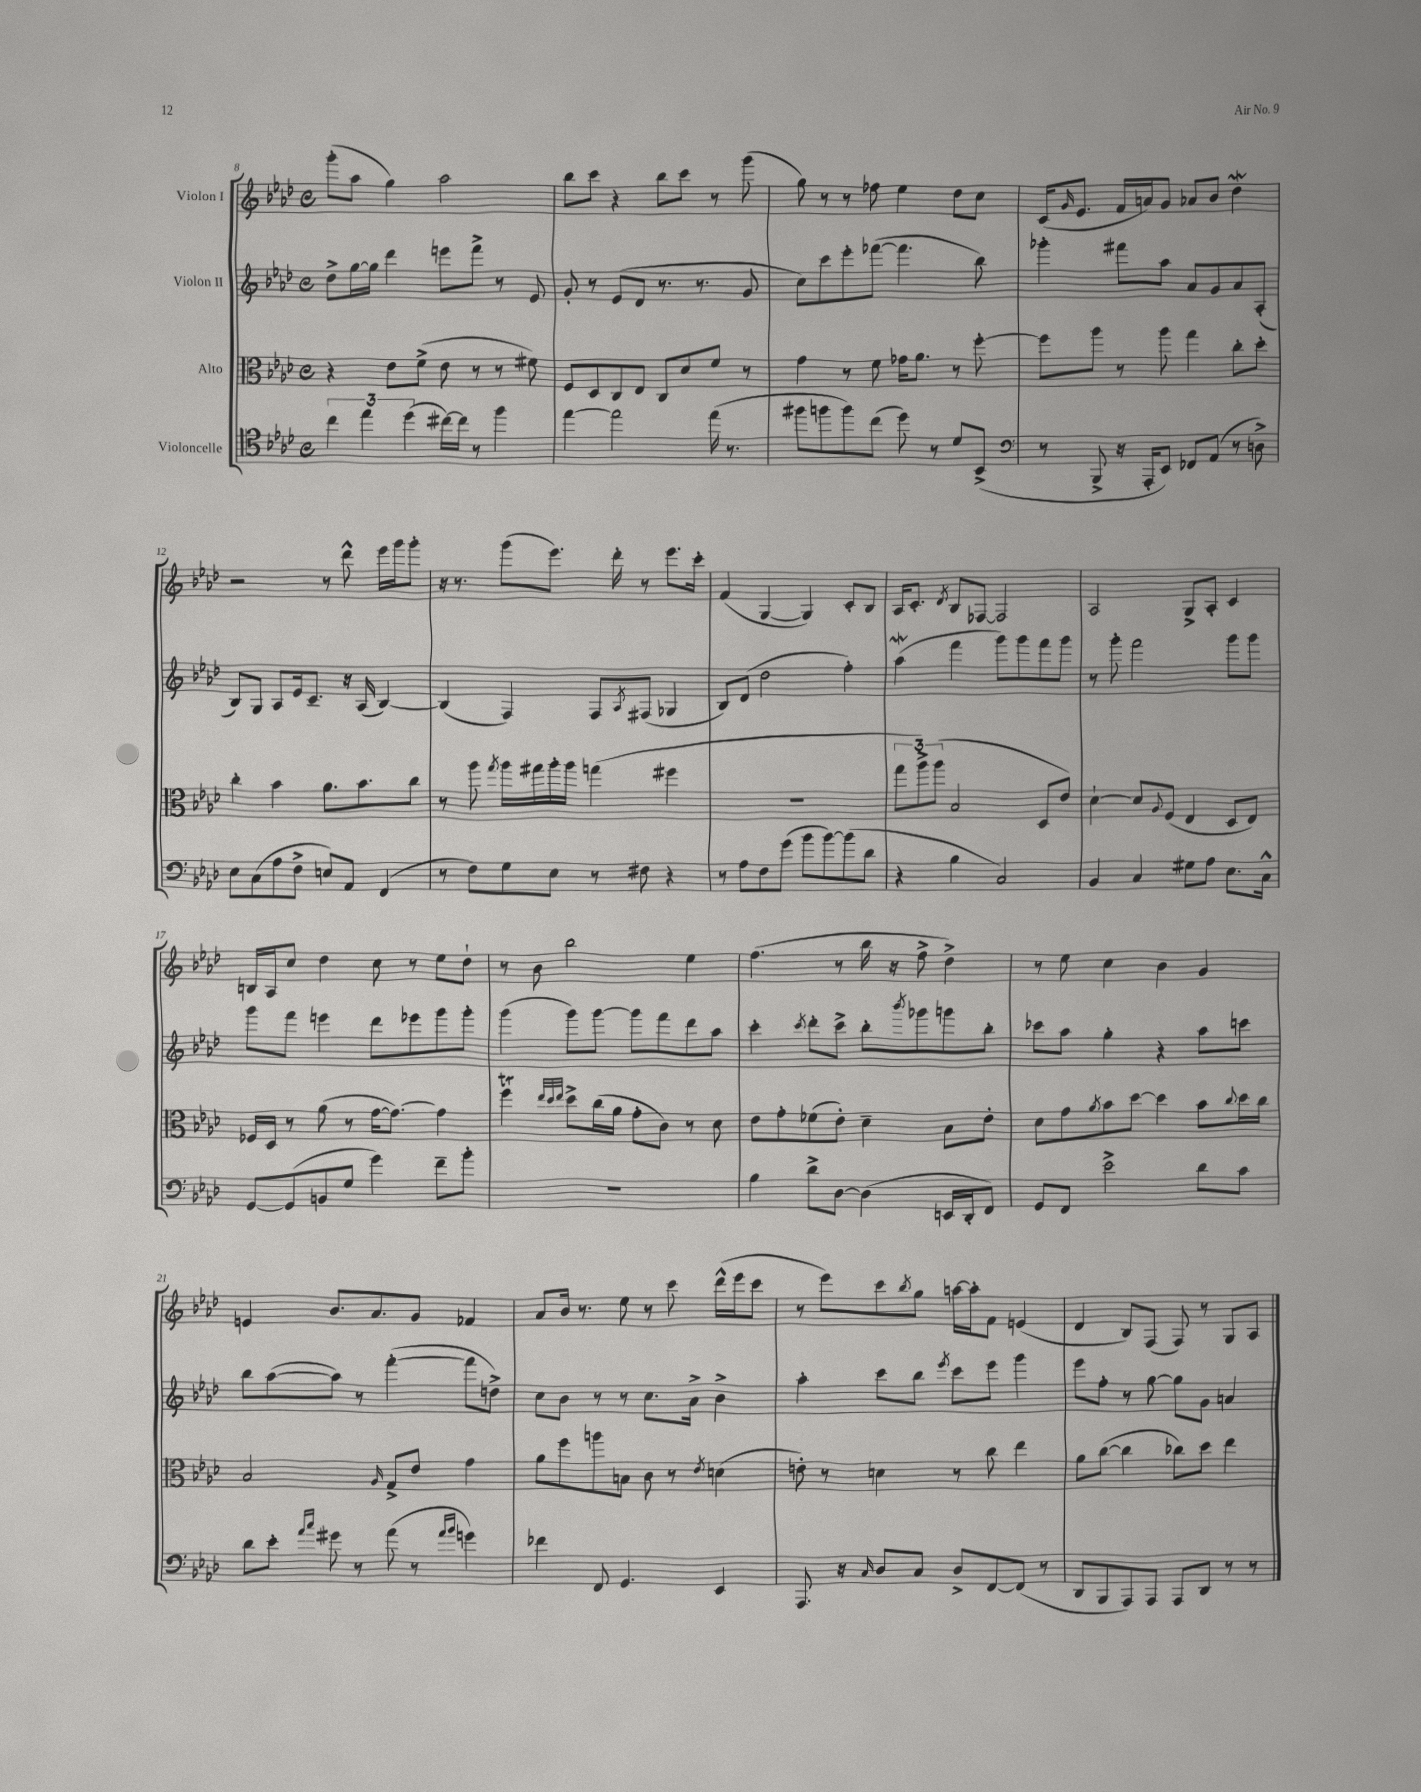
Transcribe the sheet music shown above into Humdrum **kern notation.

**kern	**kern	**kern	**kern
*staff4	*staff3	*staff2	*staff1
*clefC4	*clefC3	*clefG2	*clefG2
*k[b-e-a-d-]	*k[b-e-a-d-]	*k[b-e-a-d-]	*k[b-e-a-d-]
*M4/4	*M4/4	*M4/4	*M4/4
*met(c)	*met(c)	*met(c)	*met(c)
6cc\	4r	8dd-^\L	(8ggg'\L
.	.	[16gg\L	8aa-\J
6ee-\	.	.	.
.	.	16gg\]JJ	.
.	8e-\L	4ddd-\	4gg\)
(6dd-\	.	.	.
.	(8f^\J	.	.
[16cc#\LL)	8e-\	8eee\L	2aa-\
16cc#\]JJ	.	.	.
8r	8r	8fff^\J	.
4ff\	8r	8r	.
.	8f#\)	8e-/	.
=	=	=	=
[4ee-\	8F/L	8g'/	8bb-\L
.	8D-/	8r	8ccc\J
2ee-\]	8C/	(8e-/L	4r
.	8E-/J	8d-/J	.
.	8C/L	8.r	8bb-\L
.	8d-/	.	8ccc\J
.	.	8.r	.
(16ee-\	8f/J	.	8r
8.r	.	.	.
.	8r	8g/	(8ggg\
=	=	=	=
8ff#\L	4g\	8cc\L)	8gg\)
8ff\	.	8ccc\	8r
8ff\)	8r	8eee-'\	8r
(8cc\J	8f\	([8fff-\J	8ff-\
8dd-\)	16g-\LK	4.fff-\]	4ee-\
.	8.a-\J	.	.
8r	.	.	.
8d-/L	8r	.	8dd-\L
(8BB-^/J	[8ff'\	8bb-\)	8cc\J
=	=	=	=
*clefF4	*	*	*
8r	8ff\]L	4ggg-'\	(16c/LK
.	.	.	16qqg/
.	.	.	8.e-/J
8BBB-^/	8aa-\J	.	.
16r	8r	8fff#\L	16f/LL
16AAA-'/LK	.	.	16a/J)
8EE-/J)	8aa-\	8aa-\J	8g/J
8FF-/L	4gg\	8a-/L	8a-/L
(8AA-/J	.	8g/	8b-/J
8r	8cc'\L	8a-/	4dd-\
8D^\)	8dd-'\J	(8A-'/J	.
=	=	=	=
8E-\L	4cc'\	8B-/L)	2r
(8C\	.	8G/J	.
8A-\	4b-\	8A-/L	.
8F^\J	.	16e-/k	.
.	.	8.c~/J	.
8E/L)	8.a-\L	.	8r
8AA-/J	.	16r	8ddd-^^\
.	8.b-\	(16A-/	.
(4FF/	.	[4B-/)	16eee-\LL
.	.	.	16ggg\J
.	8cc\J	.	8ggg'\J
=	=	=	=
8r	8r	(4B-/]	16r
.	.	.	8.r
8F\L)	8aa-\	.	.
.	8qgg/	.	.
8G\	16aa-\LL	4F/)	(8ggg\L
.	16gg#\	.	.
8E-\J	16aa-'\	.	8.eee-\J)
.	16aa-\JJ	.	.
8r	(4gg\	8F/L	.
.	.	.	16ddd-'\
.	.	8qA-/	.
8F#\	.	(8F#/J	8r
4r	4ff#\	4G-/	8.eee-\L
.	.	.	16ccc'\Jk
=	=	=	=
8r	1r	8B-/L)	(4f/
8A-\L	.	(8d-/J	.
8F\	.	2dd-\	[4G/
(8g\J	.	.	.
8b-\L	.	.	4G/])
[8b-\)	.	.	.
(8b-\]	.	4ff'\)	8c'/L
8d-\J	.	.	8B-/J
=	=	=	=
4r	12gg\L	(4aa-\	16A-/LK
.	.	.	8.c'/J
.	12aa-^\)	.	.
.	(12aa-\J	.	.
.	.	.	8qd-/
4B-\	2B-/	4fff\	8B-/L
.	.	.	[8F-/J
2C/)	.	8ggg\L)	2F-/]
.	.	8ggg\	.
.	8D-/L	8fff\	.
.	8e-/J)	8ggg\J	.
=	=	=	=
4BB-/	[4d-`\	8r	2A-/
.	.	8ggg'\	.
4C/	8d-/]L	2fff\	.
.	8qqA-/	.	.
.	(8F/J	.	.
8G#\L	4E-/	.	8G^/L
8A-\J	.	.	8A-'/J
8.E-\L	8D-/L	8ggg\L	4c/
.	8E-/J)	8ggg\J	.
16C^^\Jk	.	.	.
=	=	=	=
[8GG/L	16F-/LL	8ggg\L	16B/LL
.	16D-/JJ	.	16A-/J
(8GG/]	8r	8fff\J	8cc/J
8BB/	(8a-\	4eee\	4dd-\
8G/J	8r	.	.
4g\)	[16g\LK	8ddd-\L	8cc\
.	8.g\_J)	.	.
.	.	8eee-\	8r
8f~\L	4g\]	8ggg\	8ee-\L
8b-'\J	.	8ggg'\J	8dd-`\J
=	=	=	=
1r	4ff\	(4ggg\	8r
.	.	.	8b-\
.	32qqee-/LLL	.	.
.	32qqdd-/	.	.
.	32qqee-/JJJ	.	.
.	8dd-^\L	8ggg\L)	2bb-\
.	(16cc\L	[8ggg\J	.
.	16a-\JJ	.	.
.	8g'\L	8ggg\]L	.
.	8c\J)	8fff\	.
.	8r	8ddd-\	4ee-\
.	8d-\	8aa-\J	.
=	=	=	=
4B-\	8e-\L	4ccc'\	(4.ff\
.	8g'\	.	.
.	.	8qccc/	.
8d-^\L	(8f-\	8ddd-'\L	.
[8D-\J	8e-'\J)	8ccc^\J	8r
(4D-\]	4d-~\	8bb-'\L	16bb-\
.	.	.	16r
.	.	8qbbb-/	.
.	.	8ggg-\	8ff^\
16EE/LL	8B-\L	8ggg\	4dd-^\)
16DD-'/J	.	.	.
8FF/J)	8e-'\J	8bb-'\J	.
=	=	=	=
8GG/L	8d-\L	8ccc-\L	8r
8FF/J	8g\	8aa-\J	8ee-\
.	8qa-/	.	.
2e-^\	8b-\	4gg'\	4cc\
.	[8dd-\J	.	.
.	4dd-\]	4r	4b-\
8d-\L	8b-\L	8aa-\L	4g/
.	8qqcc/	.	.
8c\J	16dd-\L	8ccc\J	.
.	16cc\JJ	.	.
=	=	=	=
8d-\L	2B-/	8bb-\L	4e/
8e-'\J	.	([8aa-\	.
16qqa-/LL	.	.	.
16qqcc/JJ	.	.	.
8g#\	.	8aa-\]J)	8.b-/L
8r	.	8r	.
.	.	.	8.a-/
.	16qqA-/	.	.
(8a-\	8G^/L	([4fff'\	.
8r	8e-/J	.	8g/J
16qqa-/LL	.	.	.
16qqb-/JJ	.	.	.
4g\)	4g\	8fff\]L	4f-/
.	.	8dd^\J)	.
=	=	=	=
4f-\	8a-\L	8cc\L	8a-/L
.	8ff\	8b-\J	16b-/Jk
.	.	.	8.r
8FF/	8aa\	8r	.
4.GG/	8B\J	8r	8ee-\
.	8c\	8.cc\L	8r
.	8r	.	8ccc\
.	.	16a-^\Jk	.
.	8qe-/	.	.
4EE-/	(4d\	4b-^\	(16ddd-^^\LL
.	.	.	16eee-\J
.	.	.	8ccc\J
=	=	=	=
8.AAA-/	8e'\)	4aa-'\	8r
.	8r	.	8eee-\L)
16r	.	.	.
16qqC/	.	.	.
8D-/L	4d\	8ccc\L	8ccc\
.	.	.	8qbb-/
8C/J	.	8bb-\J	8gg\J
.	.	8qeee-/	.
8D-^/L	8r	8ccc\L	[16aa\LL
.	.	.	16aa'\]J
[8FF/	8cc\	8eee-\J	8f\J
(8FF/]J	4ee-\	4ggg\	(4e/
8r	.	.	.
=	=	=	=
8DD-/L	8a-\L	8eee-\L	4d-/
8BBB-/	([8cc\J	8ff'\J	.
8AAA-/)	4cc\]	8r	8B-/L)
8AAA-/J	.	[8gg\	(8F/J
8AAA-/L	8cc-\L)	8gg\]L	8F/)
8DD-/J	8dd-\J	8g\J	8r
8r	4ee-\	4a/	8G/L
8r	.	.	8A-/J
==	==	==	==
*-	*-	*-	*-
